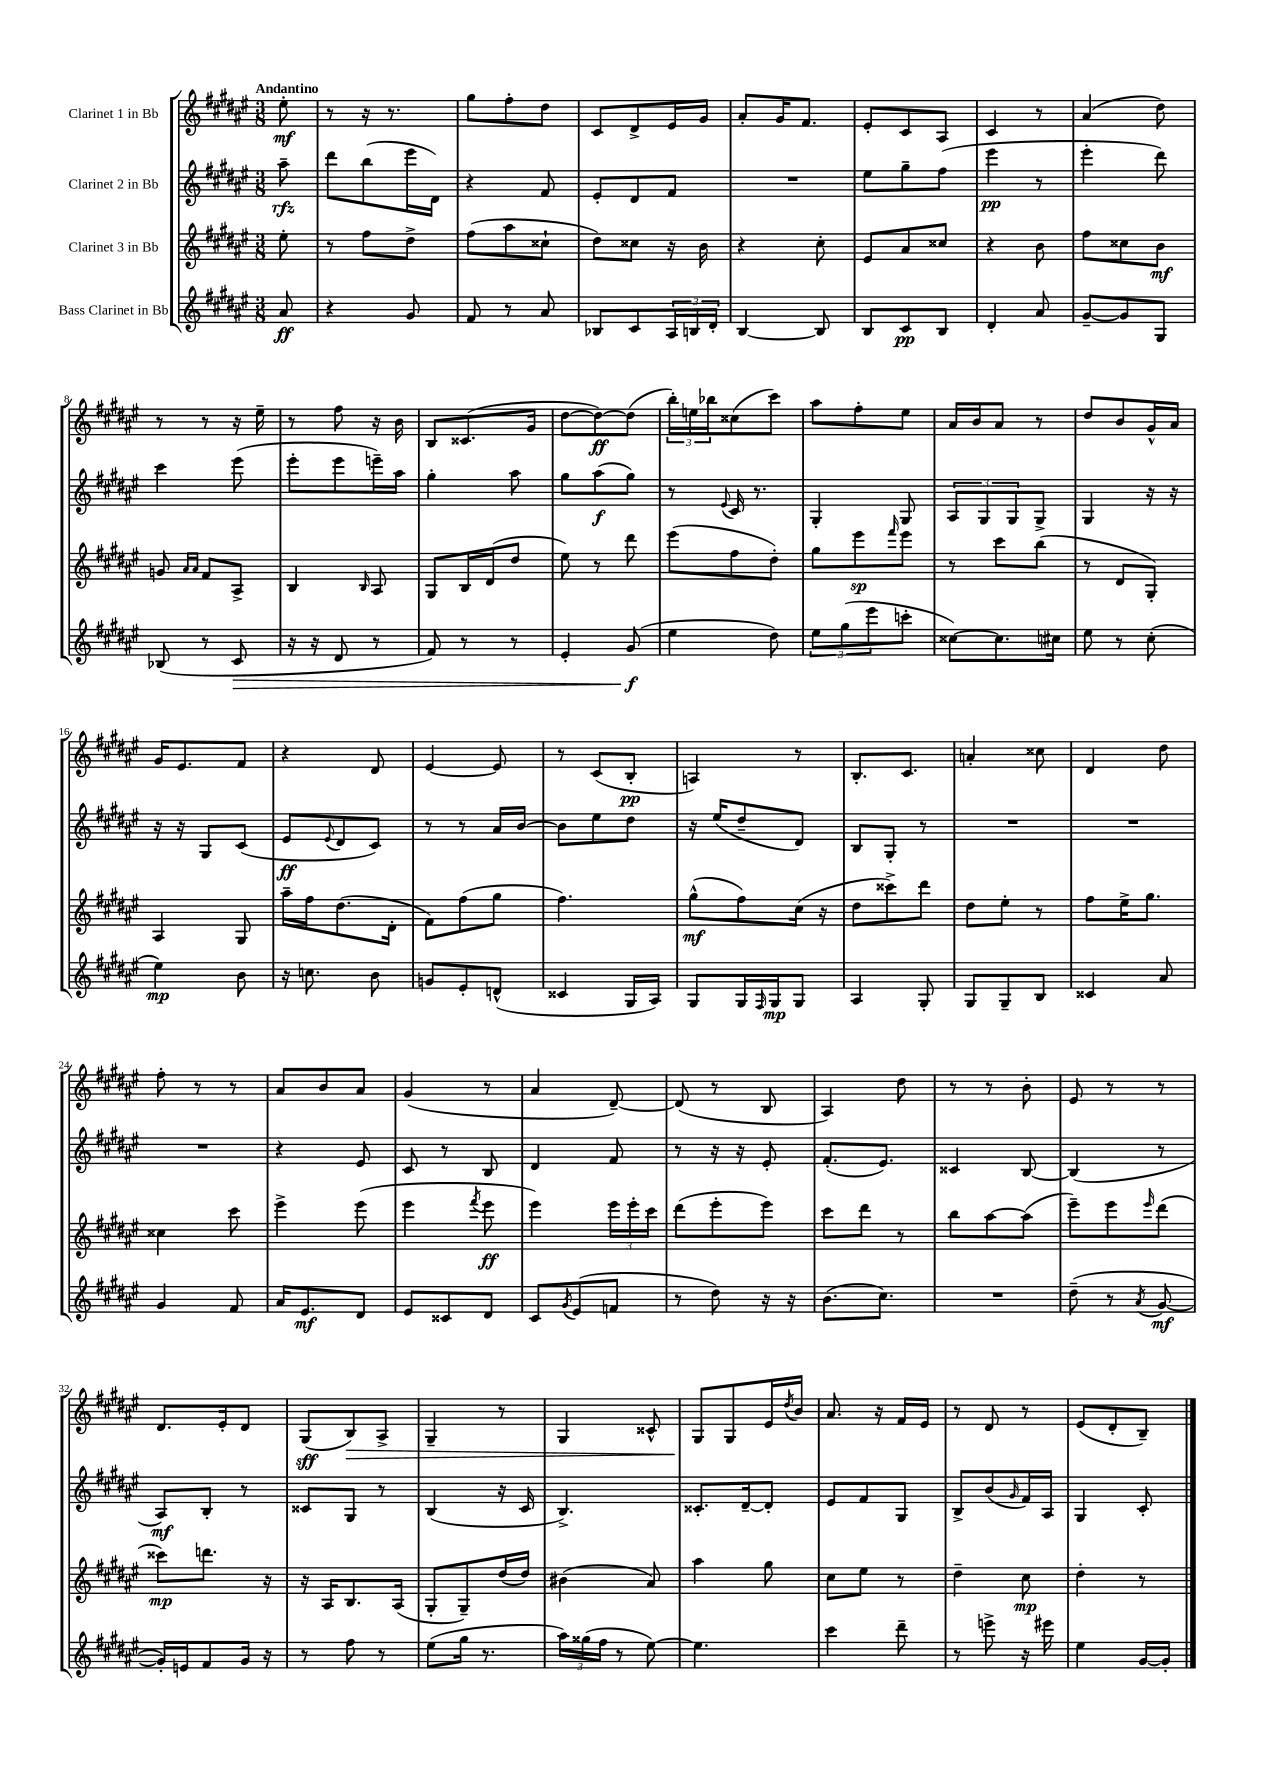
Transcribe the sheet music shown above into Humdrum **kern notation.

**kern	**kern	**kern	**kern
*staff4	*staff3	*staff2	*staff1
*clefG2	*clefG2	*clefG2	*clefG2
*k[f#c#g#d#a#e#]	*k[f#c#g#d#a#e#]	*k[f#c#g#d#a#e#]	*k[f#c#g#d#a#e#]
*M3/8	*M3/8	*M3/8	*M3/8
8a#	8ee#'	8aa#~	8ee#'
=	=	=	=
4r	8r	8ddd#	8r
.	8ff#	(8bb	16r
.	.	.	8.r
8g#	8dd#^	16eee#	.
.	.	16d#)	.
=	=	=	=
8f#	(8ff#	4r	8gg#
8r	8aa#	.	8ff#'
8a#	8cc##`	8f#	8dd#
=	=	=	=
8B-	8dd#)	8e#'	8c#
8c#	8cc##	8d#	8d#^
24A#	16r	8f#	16e#
24B	.	.	.
.	16b	.	16g#
24d#'	.	.	.
=	=	=	=
[4B	4r	4.r	8a#'
.	.	.	16g#
.	.	.	8.f#
8B]	8cc#'	.	.
=	=	=	=
8B	8e#	8ee#	8e#'
8c#	8a#	8gg#~	8c#
8B	8cc##	(8ff#	8A#
=	=	=	=
4d#'	4r	4eee#	4c#
8a#	8b	8r	8r
=	=	=	=
[8g#~	8ff#	4eee#'	(4a#
8g#]	8cc##	.	.
8G#	8b	8ddd#)	8dd#)
=	=	=	=
(8B-	8g	4ccc#	8r
.	16qqa#	.	.
.	16qqa#	.	.
8r	8f#	.	8r
8c#	8A#^	(8eee#	16r
.	.	.	16ee#~
=	=	=	=
16r	4B	8eee#'	8r
16r	.	.	.
8d#	.	8eee#	8ff#
.	16qqB	.	.
8r	8A#	16eee~)	16r
.	.	16aa#	16b
=	=	=	=
8f#)	8G#	4gg#'	8B
8r	16B	.	(8.c##
.	(16d#	.	.
8r	8dd#	8aa#	.
.	.	.	16g#
=	=	=	=
4e#'	8ee#)	8gg#	[8dd#
.	8r	(8aa#	8dd#_)
(8g#	8ddd#	8gg#)	(8dd#]
=	=	=	=
4ee#	(8eee#	8r	24bb')
.	.	.	24ee
.	.	.	24bb-
.	.	8qqe#	.
.	8ff#	16c#	(8cc##
.	.	8.r	.
8dd#)	8dd#')	.	8ccc#)
=	=	=	=
12ee#	8gg#	4G#'	8aa#
(12gg#	.	.	.
.	8eee#	.	8ff#'
12eee#	.	.	.
.	16qqfff#	.	.
8ccc'	8eee#	8G#	8ee#
=	=	=	=
[8cc##)	8r	12A#	16a#
.	.	.	16b
.	.	12G#	.
8.cc##]	8ccc#	.	8a#
.	.	12G#	.
.	(8bb	8G#^	8r
16cc#	.	.	.
=	=	=	=
8ee#	8r	4G#	8dd#
8r	8d#	.	8b
(8cc#'	8G#')	16r	16g#^^
.	.	16r	16a#
=	=	=	=
4ee#)	4A#	16r	16g#
.	.	16r	8.e#
.	.	8G#	.
8b	8G#	(8c#	8f#
=	=	=	=
16r	16aa#~	8e#	4r
8.cc	16ff#	.	.
.	.	8qqe#	.
.	(8.dd#	8d#	.
8b	.	8c#)	8d#
.	16d#'	.	.
=	=	=	=
8g	8f#)	8r	[4e#
8e#'	(8ff#	8r	.
(8d^^	8gg#	16a#	8e#]
.	.	[16b	.
=	=	=	=
4c##	4.ff#)	8b]	8r
.	.	8ee#	(8c#
16G#	.	8dd#	8B'
16A#)	.	.	.
=	=	=	=
8G#	(8gg#^^	16r	4A)
.	.	(16ee#	.
16G#	8ff#)	8dd#~	.
16qqF#	.	.	.
16G#	.	.	.
8G#	(16cc#	8d#)	8r
.	16r	.	.
=	=	=	=
4A#	8dd#	8B	8.B'
.	8ccc##^)	8G#'	.
.	.	.	8.c#
8G#'	8ddd#	8r	.
=	=	=	=
8G#	8dd#	4.r	4a'
8G#~	8ee#'	.	.
8B	8r	.	8cc##
=	=	=	=
4c##	8ff#	4.r	4d#
.	16ee#^	.	.
.	8.gg#	.	.
8a#	.	.	8dd#
=	=	=	=
4g#	4cc##	4.r	8ff#'
.	.	.	8r
8f#	8ccc#	.	8r
=	=	=	=
16a#	4eee#^	4r	8a#
8.e#	.	.	.
.	.	.	8b
8d#	(8eee#	8e#	8a#
=	=	=	=
8e#	4eee#	8c#	(4g#
8c##	.	8r	.
.	8qfff#	.	.
8d#	8eee#	8B	8r
=	=	=	=
8c#	4eee#)	4d#	4a#
8qg#	.	.	.
(8e#	.	.	.
8f	24eee#	8f#	[8d#~)
.	24eee#'	.	.
.	24ccc#	.	.
=	=	=	=
8r	(8ddd#	8r	(8d#]
8dd#)	8eee#'	16r	8r
.	.	16r	.
16r	8eee#)	8e#'	8B
16r	.	.	.
=	=	=	=
(8.b	8ccc#	(8.f#'	4A#)
.	8ddd#	.	.
8.cc#)	.	8.e#)	.
.	8r	.	8dd#
=	=	=	=
4.r	8bb	4c##	8r
.	[8aa#	.	8r
.	(8aa#]	[8B	8b'
=	=	=	=
(8dd#~	8eee#~)	(4B]	8e#
8r	8eee#	.	8r
8qa#	16qqeee#	.	.
[8g#	(8ddd#	8r	8r
=	=	=	=
16g#'])	8ccc##)	8A#)	8.d#
16e	.	.	.
8f#	8.ddd	8B'	.
.	.	.	16e#'
16g#	.	8r	8d#
16r	16r	.	.
=	=	=	=
8r	16r	8c##	(8G#
.	16A#	.	.
8ff#	8.B	8G#	8B)
8r	.	8r	8A#^
.	(16A#	.	.
=	=	=	=
(8ee#	8G#'	(4B	4G#~
16gg#	8G#~)	.	.
8.r	.	.	.
.	(16dd#	16r	8r
.	16dd#)	16c#	.
=	=	=	=
24aa#)	(4b#	4.B^)	4G#
(24gg##	.	.	.
24ff#	.	.	.
8r	.	.	.
[8ee#)	8a#)	.	8c##^^
=	=	=	=
4.ee#]	4aa#	8.c##'	8G#
.	.	.	8G#
.	.	[16d#~	.
.	8gg#	8d#']	16e#
.	.	.	8qdd#
.	.	.	16b
=	=	=	=
4ccc#	8cc#	8e#	8.a#
.	8ee#	8f#	.
.	.	.	16r
8ddd#~	8r	8G#	16f#
.	.	.	16e#
=	=	=	=
8r	4dd#~	8B^	8r
8eee^	.	(8b	8d#
.	.	16qqg#	.
16r	8cc#	16f#)	8r
16eee#	.	16A#	.
=	=	=	=
4ee#	4dd#'	4G#	(8e#
.	.	.	8d#'
[16g#	8r	8c#'	8B~)
16g#']	.	.	.
==	==	==	==
*-	*-	*-	*-
